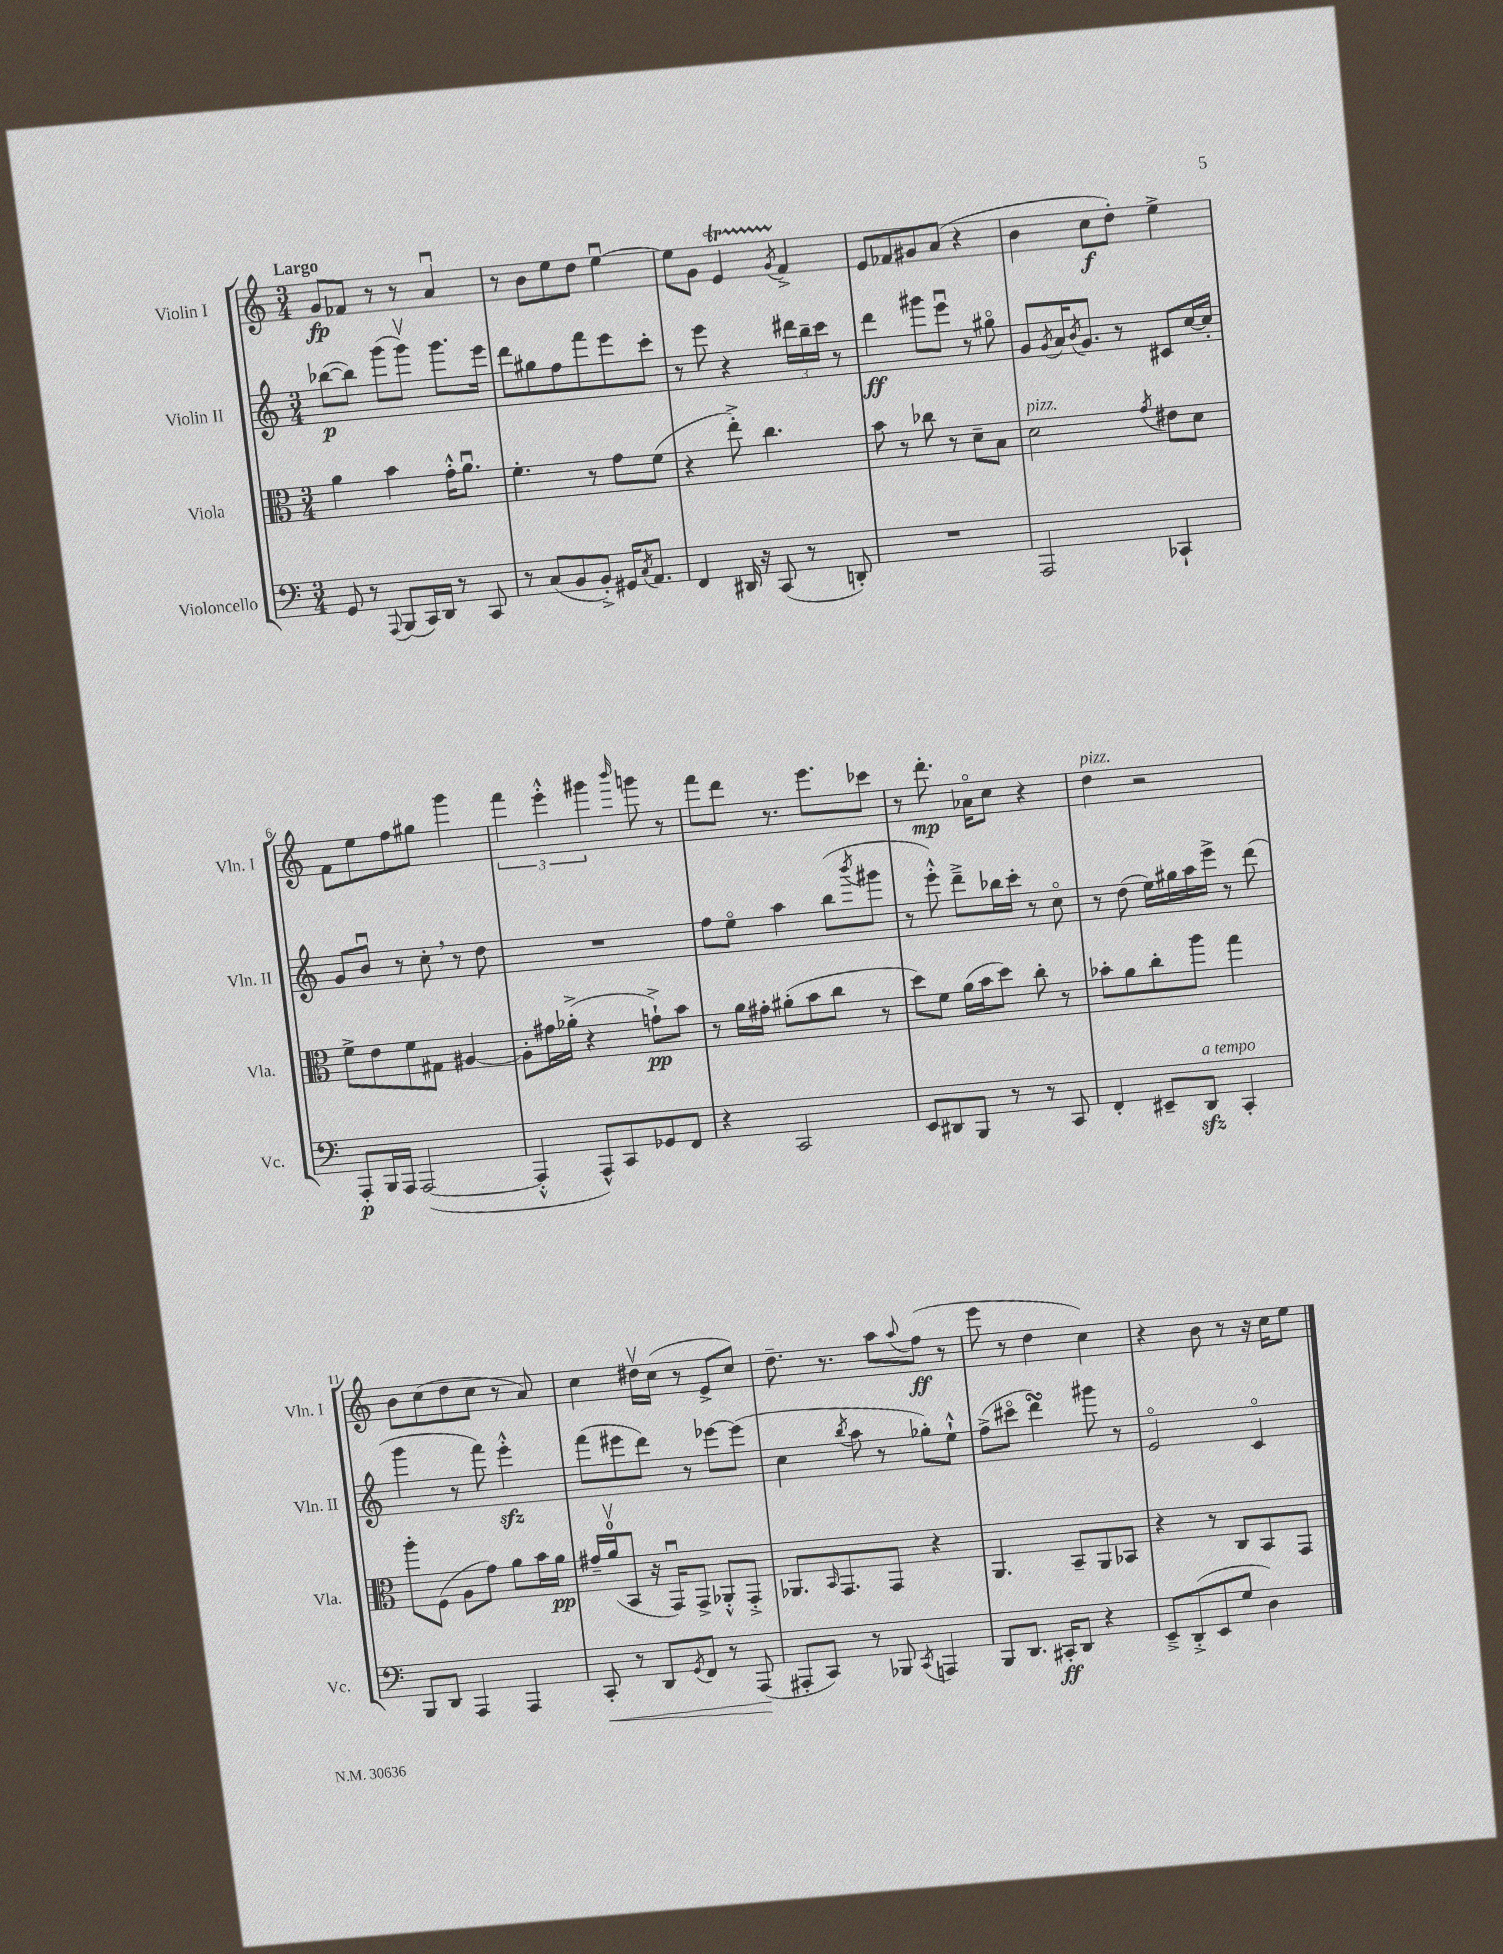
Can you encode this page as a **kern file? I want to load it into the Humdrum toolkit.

**kern	**kern	**kern	**kern
*staff4	*staff3	*staff2	*staff1
*clefF4	*clefC3	*clefG2	*clefG2
*k[]	*k[]	*k[]	*k[]
*M3/4	*M3/4	*M3/4	*M3/4
8GG	4a	([8bb-	8g
8r	.	8bb-])	8f-
8qqAAA	.	.	.
(8BBB	4b	(8ggg	8r
16CC)	.	8gggv)	8r
16DD	.	.	.
8r	16g'^^	8.ggg	4au
.	8.au	.	.
8CC	.	.	.
.	.	16eee	.
=	=	=	=
8r	4.f'	8ddd	8r
(8C	.	8gg#	8b
8BB	.	8ff	8ee
8BB'^)	8r	8fff	8dd
16GG#	8g	8eee	[4eeu
8qC	.	.	.
8.AA	.	.	.
.	(8f	8ccc'	.
=	=	=	=
4FF	4r	8r	8ee]
.	.	8eee	8g
16DD#	8ee'^)	4r	4e
16r	.	.	.
(8CC	4.cc	.	.
.	.	.	8qg
8r	.	24ddd#	4f^
.	.	24bb~	.
.	.	24ccc	.
8DD')	.	8r	.
=	=	=	=
2.r	8b	4ddd	8e
.	8r	.	8f-
.	8cc-	8ggg#	8g#
.	8r	8eeeu	(8a
.	8d~	8r	4r
.	8B	8gg#o	.
=	=	=	=
2AAA	2d	8g	4b
.	.	8qg	.
.	.	16a	.
.	.	8qb	.
.	.	8.g	.
.	.	.	8cc
.	.	8r	8dd')
.	8qg	.	.
4CC-`	8e#	8c#	4ee^
.	8d	[16cc	.
.	.	16cc']	.
=	=	=	=
8AAA'	8f^	8g	8f
16BBB	8e	8bu	8ee
16AAA	.	.	.
([2AAA	8f	8r	8ff
.	8G#	8cc'	8gg#
.	[4A#	8r	4ggg
.	.	8dd	.
=	=	=	=
4AAA'^^]	8A#']	2.r	6fff
.	16g#	.	.
.	.	.	6eee'^^
.	(16a-'^	.	.
8AAA^^)	4r	.	.
.	.	.	6ggg#
8CC	.	.	.
.	.	.	16qqbbb
8GG-	8g`^)	.	8ggg
8FF	8b	.	8r
=	=	=	=
4r	8r	8ff	8fff
.	16a	8eeo	8ddd
.	16g#'	.	.
2CC	(8a#'	4aa	8.r
.	8b	.	.
.	.	.	8.eee
.	8cc	(8bb	.
.	.	8qbbb	.
.	8r	8ggg#	8ccc-
=	=	=	=
8EE	8dd)	8r	8r
8DD#	8f	8eee'^^)	8.ddd'
8BBB	(16a	8ddd~^	.
.	16b	.	16a-o
8r	8dd)	16bb-	8cc
.	.	16ccc'	.
8r	8cc'	8r	4r
8CC	8r	8cco	.
=	=	=	=
4FF'	8b-'	8r	4dd
.	8a	(8dd	.
8EE#~	8cc'	16ee)	2r
.	.	16gg#	.
8DD	8aa	16aa	.
.	.	16eee^	.
4CC'	4gg	8r	.
.	.	(8ddd	.
=	=	=	=
8BBB	8aa'	4ggg	8b
8DD	(8F	.	(8cc
4AAA	8A	8r	8dd
.	8g)	8fff)	8cc
4AAA	8a	4eee'^^	8r
.	16b	.	8a)
.	16a	.	.
=	=	=	=
8CC'	16g#~	(8fff	4cc
.	(16av	.	.
8r	8BB	8eee#	.
8DD	16r	8ddd)	16dd#v
.	16GGu)	.	(16cc
8qGG	.	.	.
8FF	8GG^	8r	8r
8r	8AA-'^^	[8eee-	8e^
(8AAA	8GG'^	(8eee-]	8cc)
=	=	=	=
8AAA#'	8.AA-	4cc	8.dd~
8CC)	.	.	.
.	16qqBB	.	.
.	8.GG	.	8.r
.	.	8qbb	.
8r	.	8aa	.
8BBB-	8GG	8r	8aa
8qCC	.	.	8qqaa
4AAA	4r	8gg-')	(8ff
.	.	8ee`^^	8r
=	=	=	=
8BBB	4.AA	(8ff^	8eee
8.DD	.	8ccc#o	8r
.	.	4ddd)	4dd
16CC#'	.	.	.
8DD	8BB~	.	.
4r	8AA	8ggg#	4cc)
.	8BB-	8r	.
=	=	=	=
8EE~^	4r	2eo	4r
(8DD'^	.	.	.
8EE	8r	.	8b
8G	8C	.	8r
4D)	8BB	4co	16r
.	.	.	16cc
.	8GG	.	8ee
==	==	==	==
*-	*-	*-	*-
